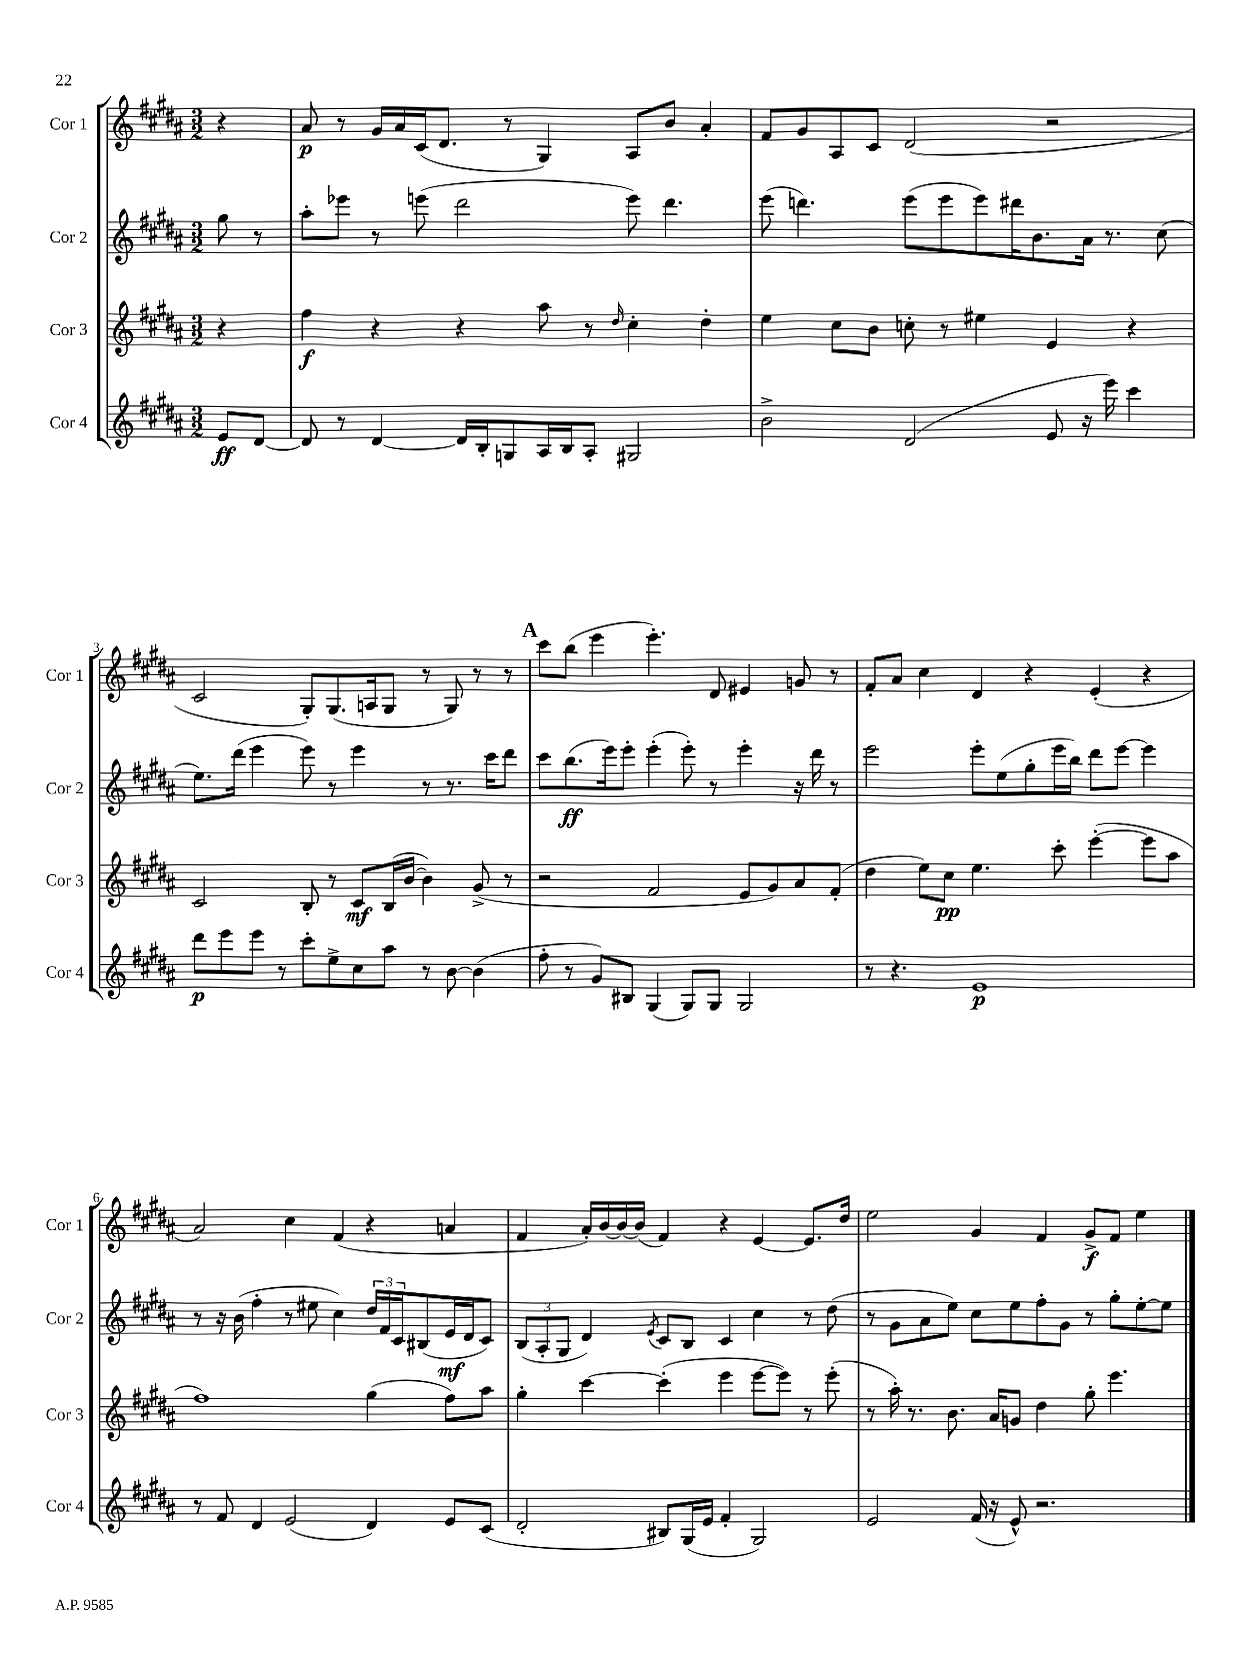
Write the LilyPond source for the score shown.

<<
\new StaffGroup <<
\new Staff = "s0" \with { instrumentName = "Cor 1" shortInstrumentName = "Cor 1" } {
    \clef treble \key b \major \numericTimeSignature \time 3/2 \partial 4
    r4 |
    ais'8\p r8 gis'16 ais'16 cis'16( dis'8. r8 gis4) ais8 b'8 ais'4-. |
    fis'8 gis'8 ais8 cis'8 dis'2( r2 |
    cis'2 gis8-.) gis8.( a16 gis8 r8 gis8) r8 r8 |
    \mark \markup { \bold "A" } cis'''8 b''8( e'''4 e'''4.-.) dis'8 eis'4 g'8 r8 |
    fis'8-. ais'8 cis''4 dis'4 r4 e'4-.( r4 |
    ais'2) cis''4 fis'4( r4 a'4 |
    fis'4 ais'16-.) b'16~ b'16~ b'16( fis'4) r4 e'4~ e'8. dis''16 |
    e''2 gis'4 fis'4 gis'8->\f fis'8 e''4 \bar "|." |
}
\new Staff = "s1" \with { instrumentName = "Cor 2" shortInstrumentName = "Cor 2" } {
    \clef treble \key b \major \numericTimeSignature \time 3/2 \partial 4
    gis''8 r8 |
    ais''8-. ees'''8 r8 e'''8( dis'''2 e'''8) dis'''4. |
    e'''8( d'''4.) e'''8( e'''8 e'''8) dis'''16 b'8. ais'16 r8. cis''8( |
    e''8.) dis'''16( e'''4 e'''8) r8 e'''4 r8 r8. cis'''16 dis'''8 |
    \mark \markup { \bold "A" } cis'''8 b''8.\ff( e'''16) e'''8-. e'''4-.( e'''8-.) r8 e'''4-. r16 dis'''16 r8 |
    e'''2 e'''8-. e''8( gis''8-. e'''16 b''16) dis'''8 e'''8~ e'''4 |
    r8 r16 b'16( fis''4-. r8 eis''8 cis''4) \tuplet 3/2 { dis''16 fis'16 cis'16 } bis8( e'16\mf dis'16 cis'8) |
    \tuplet 3/2 { b8( ais8-. gis8 } dis'4) \acciaccatura { e'8 } cis'8 b8 cis'4 cis''4 r8 dis''8( |
    r8 gis'8 ais'8 e''8) cis''8 e''8 fis''8-. gis'8 r8 gis''8-. e''8~-. e''8 \bar "|." |
}
\new Staff = "s2" \with { instrumentName = "Cor 3" shortInstrumentName = "Cor 3" } {
    \clef treble \key b \major \numericTimeSignature \time 3/2 \partial 4
    r4 |
    fis''4\f r4 r4 ais''8 r8 \grace { dis''16 } cis''4-. dis''4-. |
    e''4 cis''8 b'8 c''8-. r8 eis''4 e'4 r4 |
    cis'2 b8-. r8 cis'8\mf b16( b'16~ b'4) gis'8->( r8 |
    \mark \markup { \bold "A" } r2 fis'2 e'8 gis'8) ais'8 fis'8-.( |
    dis''4 e''8) cis''8\pp e''4. cis'''8-. e'''4~-.( e'''8 ais''8 |
    fis''1) gis''4( fis''8) ais''8 |
    gis''4-. cis'''4~ cis'''4-.( e'''4 e'''8~ e'''8) r8 e'''8-.( |
    r8 ais''16-.) r8. b'8. ais'16 g'8 dis''4 gis''8-. e'''4. \bar "|." |
}
\new Staff = "s3" \with { instrumentName = "Cor 4" shortInstrumentName = "Cor 4" } {
    \clef treble \key b \major \numericTimeSignature \time 3/2 \partial 4
    e'8\ff dis'8~ |
    dis'8 r8 dis'4~ dis'16 b16-. g8 ais16 b16 ais8-. gis2 |
    b'2-> dis'2( e'8 r16 e'''16) cis'''4 |
    dis'''8\p e'''8 e'''8 r8 cis'''8-. e''8-> cis''8 ais''8 r8 b'8~ b'4( |
    \mark \markup { \bold "A" } fis''8-. r8 gis'8) bis8 gis4( gis8) gis8 gis2 |
    r8 r4. e'1\p |
    r8 fis'8 dis'4 e'2( dis'4) e'8 cis'8( |
    dis'2-. bis8) gis16( e'16 fis'4-. gis2) |
    e'2 fis'16( r16 e'8-^) r2. \bar "|." |
}
>>
>>
